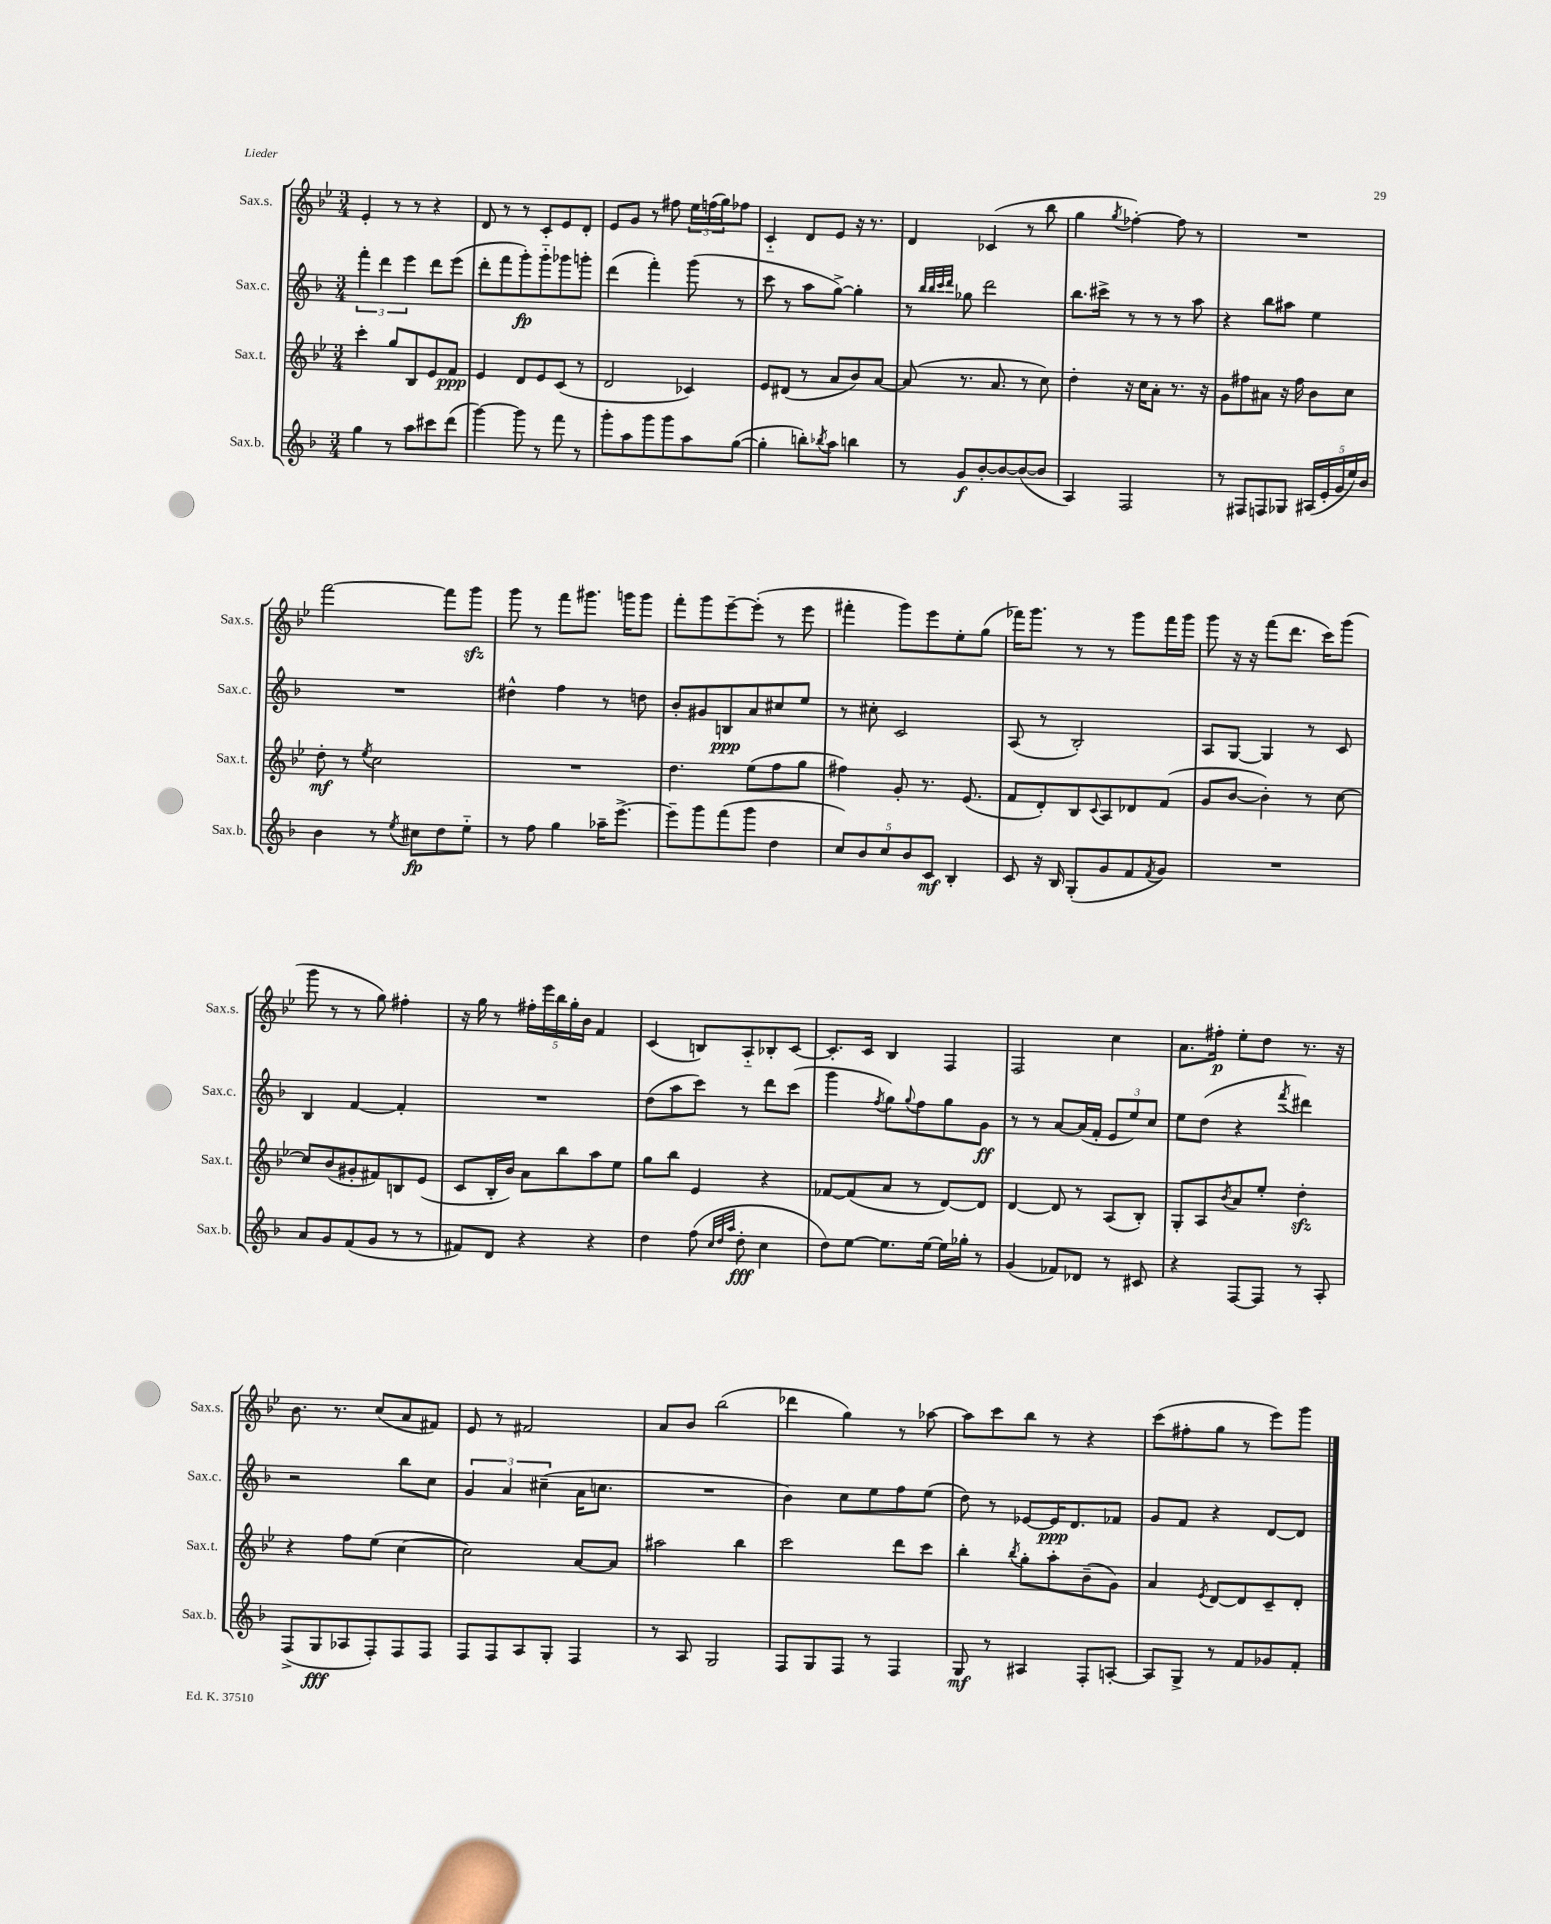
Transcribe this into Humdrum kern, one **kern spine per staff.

**kern	**dynam	**kern	**dynam	**kern	**dynam	**kern	**dynam
*part4	*part4	*part3	*part3	*part2	*part2	*part1	*part1
*staff4	*staff4	*staff3	*staff3	*staff2	*staff2	*staff1	*staff1
*I"Sax.b.	*	*I"Sax.t.	*	*I"Sax.c.	*	*I"Sax.s.	*
*I'Sax.b.	*	*I'Sax.t.	*	*I'Sax.c.	*	*I'Sax.s.	*
*clefG2	*	*clefG2	*	*clefG2	*	*clefG2	*
*k[b-]	*	*k[b-e-]	*	*k[b-]	*	*k[b-e-]	*
*M3/4	*	*M3/4	*	*M3/4	*	*M3/4	*
=142	=142	=142	=142	=142	=142	=142	=142
4gg\	.	4ccc'\	.	6fff'\	.	4e-'/	.
.	.	.	.	6ddd\	.	.	.
8r	.	8gg/L	.	.	.	8r	.
.	.	.	.	6eee\	.	.	.
8aa\L	.	8B-/	.	.	.	8r	.
8ccc#X\	.	8e-/	.	8ddd\L	.	4r	.
(8ddd\J	.	8f/J	ppp	(8eee\J	.	.	.
=143	=143	=143	=143	=143	=143	=143	=143
[4ggg\)	.	4e-/	.	8ddd'\L	.	8d/	.
.	.	.	.	8fff\	.	8r	.
8ggg\]	.	8d/L	.	8ggg'\)	fp	8r	.
8r	.	8e-/	.	8ggg\	.	8c'/L	.
8fff\	.	(8c/J	.	8ggg-X\	.	8e-/	.
8r	.	8r	.	8gggn'\J	.	8d'/J	.
=144	=144	=144	=144	=144	=144	=144	=144
8ggg'\L	.	2d/	.	(4ddd\	.	8e-/L	.
8aa\	.	.	.	.	.	8g/J	.
8ggg\	.	.	.	4fff'\)	.	8r	.
8ggg\	.	.	.	.	.	8ff#X\	.
8aa\	.	4c-X/)	.	(8ggg\	.	24ee-\LL	.
.	.	.	.	.	.	(24ffn\	.
.	.	.	.	.	.	24gg\J)	.
([8gg\J	.	.	.	8r	.	8ff-X\J	.
=145	=145	=145	=145	=145	=145	=145	=145
4gg'\]	.	8e-/L	.	8ccc\	.	4c/	.
.	.	(8d#X/J	.	8r	.	.	.
8bbn'\L)	.	8r	.	8aa\L	.	8d/L	.
8qbb-X/	.	.	.	.	.	.	.
8aa\J	.	8a/L	.	[8gg^\J)	.	8e-/J	.
4bbn\	.	8b-/)	.	4gg'\]	.	16r	.
.	.	.	.	.	.	8.r	.
.	.	[8a/J	.	.	.	.	.
=146	=146	=146	=146	=146	=146	=146	=146
8r	.	(8a/]	.	8r	.	4d/	.
.	.	.	.	32qqbb-/LLL	.	.	.
.	.	.	.	32qqbb-/	.	.	.
.	.	.	.	32qqccc/	.	.	.
.	.	.	.	32qqddd/JJJ	.	.	.
8g/L	f	8.r	.	8gg-X\	.	.	.
[8b-'/	.	.	.	2ddd\	.	(4c-X/	.
.	.	8.a/	.	.	.	.	.
8b-/_	.	.	.	.	.	.	.
(8b-/_	.	8r	.	.	.	8r	.
8b-/J]	.	8cc\)	.	.	.	8bb-\	.
=147	=147	=147	=147	=147	=147	=147	=147
4A/)	.	4dd'\	.	8.bb-\L	.	4gg\	.
.	.	.	.	16ccc#X^\Jk	.	.	.
.	.	.	.	.	.	8qgg/	.
2F/	.	16r	.	8r	.	[4ff-X'\)	.
.	.	16cc\KL	.	.	.	.	.
.	.	8a'\J	.	8r	.	.	.
.	.	8.r	.	8r	.	8ff-\]	.
.	.	.	.	8aa\	.	8r	.
.	.	16r	.	.	.	.	.
=148	=148	=148	=148	=148	=148	=148	=148
8r	.	8g\L	.	4r	.	2.r	.
8F#X/L	.	8ff#X\	.	.	.	.	.
8Fn/	.	8a#X\J	.	8bb-\L	.	.	.
8G-X/J	.	16r	.	8aa#X\J	.	.	.
.	.	16ff#\	.	.	.	.	.
(20A#X/LL	.	8b-\L	.	4ee\	.	.	.
20e'/	.	.	.	.	.	.	.
20g/	.	.	.	.	.	.	.
.	.	8cc\J	.	.	.	.	.
20ee/)	.	.	.	.	.	.	.
20b-/JJ	.	.	.	.	.	.	.
!!LO:LB:g=z
=149	=149	=149	=149	=149	=149	=149	=149
4b-\	.	8dd'\	mf	2.r	.	[2fff\	.
.	.	8r	.	.	.	.	.
.	.	8qee-/	.	.	.	.	.
8r	.	2cc\	.	.	.	.	.
8qee/	.	.	.	.	.	.	.
8cc#X\L	fp	.	.	.	.	.	.
8dd\	.	.	.	.	.	8fff\L]	.
8ee\J	.	.	.	.	.	8gggzz\J	.
=150	=150	=150	=150	=150	=150	=150	=150
8r	.	2.r	.	4dd#X^^\	.	8ggg\	.
8ff\	.	.	.	.	.	8r	.
4gg\	.	.	.	4ff\	.	8fff\L	.
.	.	.	.	.	.	8.ggg#X\J	.
16aa-X~\KL	.	.	.	8r	.	.	.
[8.eee^\J	.	.	.	.	.	16gggn\KL	.
.	.	.	.	8ddn\	.	8ggg\J	.
=151	=151	=151	=151	=151	=151	=151	=151
8eee~\L]	.	4.dd\	.	8b-'/L	.	8fff'\L	.
8ggg\	.	.	.	8g#X/	.	8ggg\	.
(8fff\	.	.	.	8Bn/	ppp	[8eee-~\	.
8ggg\J	.	(8ee-\L	.	8a/	.	(8eee-'\J]	.
4dd\	.	8ff\	.	8cc#X/	.	8r	.
.	.	8gg\J	.	8ee/J	.	8eee-\	.
=152	=152	=152	=152	=152	=152	=152	=152
10cc/L)	.	4ff#X\)	.	8r	.	4fff#X'\	.
10b-/	.	.	.	.	.	.	.
.	.	.	.	8cc#X'\	.	.	.
10cc/	.	.	.	.	.	.	.
.	.	8g'/	.	2c/	.	8ggg\L)	.
10b-/	.	.	.	.	.	.	.
.	.	8.r	.	.	.	8eee-\	.
10c/J	mf	.	.	.	.	.	.
4B-'/	.	.	.	.	.	8ee-'\	.
.	.	(8.e-/	.	.	.	.	.
.	.	.	.	.	.	(8gg\J	.
=153	=153	=153	=153	=153	=153	=153	=153
8c/	.	8f/L	.	(8A/	.	16fff-X\KL)	.
.	.	.	.	.	.	8.ggg\J	.
16r	.	8d'/)	.	8r	.	.	.
16B-/	.	.	.	.	.	.	.
(8G'/L	.	8B-/	.	2B-'/)	.	8r	.
.	.	8qqc/	.	.	.	.	.
8g/	.	8A/	.	.	.	8r	.
8f/	.	8d-X/	.	.	.	8ggg\L	.
8qf/	.	.	.	.	.	.	.
8g/J)	.	(8f/J	.	.	.	16fff-\L	.
.	.	.	.	.	.	16ggg\JJ	.
=154	=154	=154	=154	=154	=154	=154	=154
2.r	.	8g/L	.	8A/L	.	8ggg\	.
.	.	[8b-/J	.	[8G/J	.	16r	.
.	.	.	.	.	.	16r	.
.	.	4b-'\])	.	4G/]	.	(8fff\L	.
.	.	.	.	.	.	8.ddd\J	.
.	.	8r	.	8r	.	.	.
.	.	.	.	.	.	16ccc\KL)	.
.	.	[8cc\	.	8c/	.	(8ggg\J	.
!!LO:LB:g=z
=155	=155	=155	=155	=155	=155	=155	=155
8a/L	.	8cc/L]	.	4B-/	.	8ggg\	.
8g/	.	(8b-/	.	.	.	8r	.
(8f/	.	8g#X'/	.	[4f/	.	8r	.
8g/J	.	8f#X/)	.	.	.	8gg\)	.
8r	.	8Bn/	.	4f'/]	.	4ff#X'\	.
8r	.	(8e-/J	.	.	.	.	.
=156	=156	=156	=156	=156	=156	=156	=156
8f#X/L)	.	8c/L	.	2.r	.	16r	.
.	.	.	.	.	.	16gg\	.
8d/J	.	16B-'/L	.	.	.	8r	.
.	.	16b-/JJ)	.	.	.	.	.
4r	.	8a\L	.	.	.	20ff#X'\LL	.
.	.	.	.	.	.	20eee-\	.
.	.	.	.	.	.	20bb-\	.
.	.	8bb-\	.	.	.	.	.
.	.	.	.	.	.	20gg'\	.
.	.	.	.	.	.	20b-\JJ	.
4r	.	8aa\	.	.	.	4f/	.
.	.	8ee-\J	.	.	.	.	.
=157	=157	=157	=157	=157	=157	=157	=157
4dd\	.	8gg\L	.	(8dd\L	.	(4c/	.
.	.	8bb-\J	.	8aa\	.	.	.
(8ff\	.	4e-/	.	8ccc\J)	.	8Bn/L)	.
32qqcc/LLL	.	.	.	.	.	.	.
32qqdd/	.	.	.	.	.	.	.
32qqaa/JJJ	.	.	.	.	.	.	.
8dd'\	fff	.	.	8r	.	8A/	.
4cc\	.	4r	.	8ddd\L	.	8B-X'/	.
.	.	.	.	(8ccc\J	.	[8c/J	.
=158	=158	=158	=158	=158	=158	=158	=158
8dd\L)	.	[8f-X/L	.	4ggg\	.	8.c'/L]	.
[8ee\J	.	(8f-/]	.	.	.	.	.
.	.	.	.	.	.	16c/Jk	.
.	.	.	.	8qff/	.	.	.
8.ee\L]	.	8a/J	.	8gg\L)	.	4B-/	.
.	.	.	.	8qqgg/	.	.	.
.	.	8r	.	8ff\	.	.	.
[16ee\Jk	.	.	.	.	.	.	.
16ee\LL]	.	[8d/L)	.	8gg\	.	4F/	.
16gg-X'\JJ	.	.	.	.	.	.	.
8r	.	8d/J]	.	8g\J	ff	.	.
=159	=159	=159	=159	=159	=159	=159	=159
(4g/	.	[4d/	.	8r	.	2F/	.
.	.	.	.	8r	.	.	.
8f-X/L)	.	8d/]	.	[8a/L	.	.	.
8d-X/J	.	8r	.	(16a/L]	.	.	.
.	.	.	.	16f'/JJ	.	.	.
8r	.	(8A/L	.	12e/L	.	4cc\	.
.	.	.	.	12ee/)	.	.	.
8c#X/	.	8B-'/J)	.	.	.	.	.
.	.	.	.	12cc/J	.	.	.
=160	=160	=160	=160	=160	=160	=160	=160
4r	.	8G'/L	.	8ee\L	.	8.a\L	.
.	.	8A/	.	(8dd\J	.	.	.
.	.	.	.	.	.	16ff#X'\Jk	p
.	.	8qb-/	.	.	.	.	.
[8F/L	.	8a/	.	4r	.	8ee-'\L	.
8F/J]	.	8ee-'/J	.	.	.	8dd\J	.
.	.	.	.	8qfff/	.	.	.
8r	.	4ddzz'\	.	4ddd#X\)	.	8.r	.
8A'/	.	.	.	.	.	.	.
.	.	.	.	.	.	16r	.
!!LO:LB:g=z
=161	=161	=161	=161	=161	=161	=161	=161
(8F^/L	.	4r	.	2r	.	8.b-\	.
8G/	fff	.	.	.	.	.	.
.	.	.	.	.	.	8.r	.
8A-X/	.	8ff\L	.	.	.	.	.
8F'/)	.	(8ee-\J	.	.	.	(8cc/L	.
8F/	.	[4cc\	.	8bb-\L	.	8a/	.
8F/J	.	.	.	8cc\J	.	8f#X/J)	.
=162	=162	=162	=162	=162	=162	=162	=162
8F/L	.	2cc\])	.	6g/	.	8e-/	.
8F/	.	.	.	.	.	8r	.
.	.	.	.	6a/	.	.	.
8A/	.	.	.	.	.	2f#X/	.
.	.	.	.	(6cc#X~\	.	.	.
8G'/J	.	.	.	.	.	.	.
4F/	.	[8a/L	.	16a\KL	.	.	.
.	.	.	.	8.ccn\J	.	.	.
.	.	8a/J]	.	.	.	.	.
=163	=163	=163	=163	=163	=163	=163	=163
8r	.	2aa#X\	.	2.r	.	8a/L	.
8A/	.	.	.	.	.	8b-/J	.
2G/	.	.	.	.	.	(2bb-\	.
.	.	4bb-\	.	.	.	.	.
=164	=164	=164	=164	=164	=164	=164	=164
8F/L	.	2ccc\	.	4b-\)	.	4ddd-X\	.
8G/	.	.	.	.	.	.	.
8F/J	.	.	.	8cc\L	.	4gg\)	.
8r	.	.	.	8ee\	.	.	.
4F/	.	8ddd\L	.	8ff\	.	8r	.
.	.	8ccc\J	.	(8ee\J	.	[8aa-X\	.
=165	=165	=165	=165	=165	=165	=165	=165
8G/	mf	4bb-'\	.	8dd\)	.	8aa-\L]	.
8r	.	.	.	8r	.	8ccc\	.
.	.	8qbb-/	.	.	.	.	.
4A#X/	.	8gg'\L	.	[8e-X/L	.	8bb-\J	.
.	.	8aa'\	.	16e-/K]	ppp	8r	.
.	.	.	.	8.d/	.	.	.
8F'/L	.	(8b-~\	.	.	.	4r	.
[8An'/J	.	8g\J)	.	8f-X/J	.	.	.
=166	=166	=166	=166	=166	=166	=166	=166
8A/L]	.	4a/	.	8g/L	.	(8ccc\L	.
8G^/J	.	.	.	8f/J	.	8ff#X'\	.
.	.	8qe-/	.	.	.	.	.
8r	.	[8d/L	.	4r	.	8gg\J	.
8f/L	.	8d/]	.	.	.	8r	.
8g-X/	.	8c~/	.	[8d/L	.	8eee-\L)	.
8f'/J	.	8d'/J	.	8d/J]	.	8ggg\J	.
==	==	==	==	==	==	==	==
*-	*-	*-	*-	*-	*-	*-	*-
